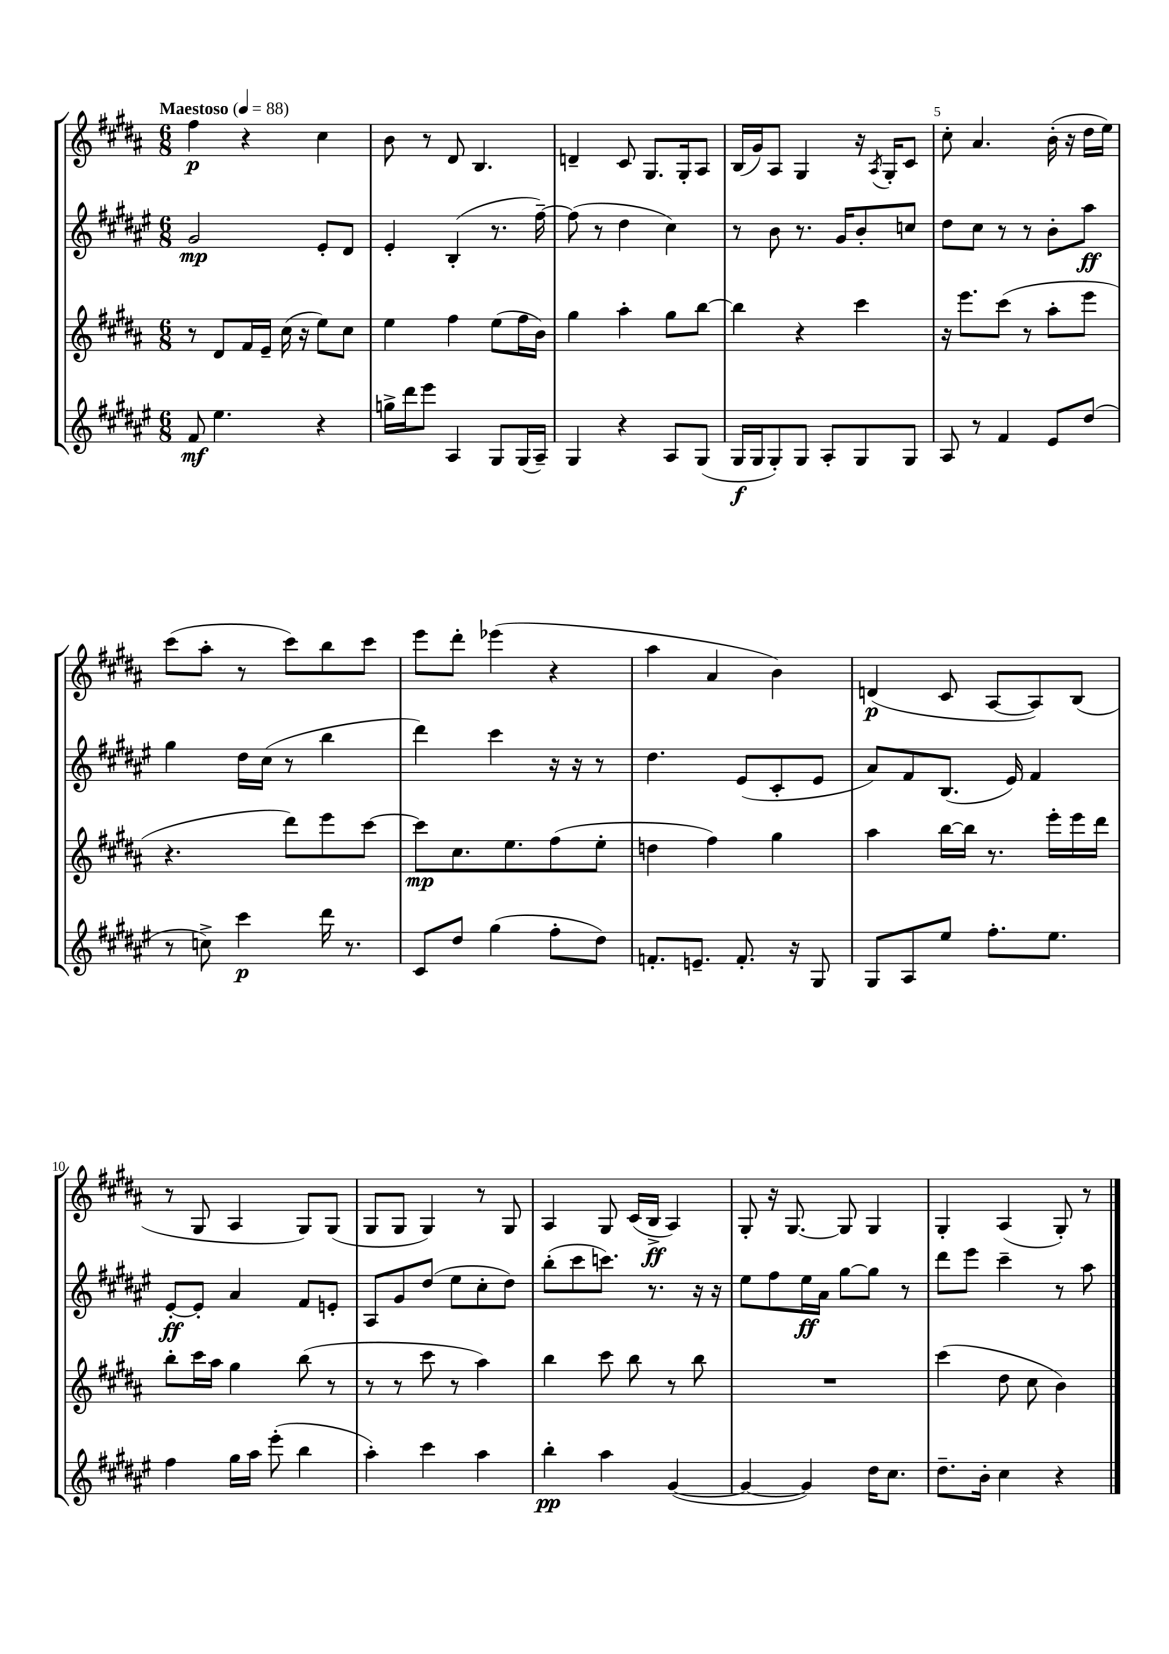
<<
\new StaffGroup <<
\new Staff = "s0" {
    \clef treble \key b \major \numericTimeSignature \time 6/8 \tempo "Maestoso" 4 = 88
    fis''4\p r4 cis''4 |
    b'8 r8 dis'8 b4. |
    d'4-- cis'8 gis8. gis16-. ais8 |
    b16( gis'16) ais8 gis4 r16 \acciaccatura { ais8 } gis16-. cis'8 |
    cis''8-. ais'4. b'16-.( r16 dis''16 e''16) |
    cis'''8( ais''8-. r8 cis'''8) b''8 cis'''8 |
    e'''8 dis'''8-. ees'''4( r4 |
    ais''4 ais'4 b'4) |
    d'4\p( cis'8 ais8~ ais8) b8( |
    r8 gis8 ais4 gis8) gis8( |
    gis8 gis8 gis4) r8 gis8 |
    ais4 gis8 cis'16( b16->\ff ais4) |
    gis8-. r16 gis8.~ gis8 gis4 |
    gis4-. ais4( gis8-.) r8 \bar "|." |
}
\new Staff = "s1" {
    \clef treble \key fis \major \numericTimeSignature \time 6/8
    gis'2\mp eis'8-. dis'8 |
    eis'4-. b4-.( r8. fis''16~--) |
    fis''8( r8 dis''4 cis''4) |
    r8 b'8 r8. gis'16 b'8-. c''8 |
    dis''8 cis''8 r8 r8 b'8-. ais''8\ff |
    gis''4 dis''16 cis''16( r8 b''4 |
    dis'''4) cis'''4 r16 r16 r8 |
    dis''4. eis'8( cis'8-. eis'8 |
    ais'8) fis'8 b8.( eis'16) fis'4 |
    eis'8~-.\ff eis'8-. ais'4 fis'8 e'8-. |
    ais8 gis'8 dis''8( eis''8 cis''8-. dis''8) |
    b''8-.( cis'''8 c'''8.) r8. r16 r16 |
    eis''8 fis''8 eis''16\ff ais'16 gis''8~ gis''8 r8 |
    dis'''8 eis'''8 cis'''4-- r8 ais''8 \bar "|." |
}
\new Staff = "s2" {
    \clef treble \key b \major \numericTimeSignature \time 6/8
    r8 dis'8 fis'16 e'16-- cis''16( r16 e''8) cis''8 |
    e''4 fis''4 e''8( fis''16 b'16) |
    gis''4 ais''4-. gis''8 b''8~ |
    b''4 r4 cis'''4 |
    r16 e'''8. cis'''8( r8 ais''8-. e'''8 |
    r4. dis'''8) e'''8 cis'''8~ |
    cis'''8\mp cis''8. e''8. fis''8( e''8-. |
    d''4 fis''4) gis''4 |
    ais''4 b''16~ b''16 r8. e'''16-. e'''16 dis'''16 |
    b''8-. cis'''16 ais''16 gis''4 b''8( r8 |
    r8 r8 cis'''8 r8 ais''4) |
    b''4 cis'''8 b''8 r8 b''8 |
    R2. |
    cis'''4( dis''8 cis''8 b'4) \bar "|." |
}
\new Staff = "s3" {
    \clef treble \key fis \major \numericTimeSignature \time 6/8
    fis'8\mf eis''4. r4 |
    g''16-> dis'''16 eis'''8 ais4 gis8 gis16( ais16--) |
    gis4 r4 ais8 gis8( |
    gis16\f gis16 gis8-.) gis8 ais8-. gis8 gis8 |
    ais8 r8 fis'4 eis'8 dis''8( |
    r8 c''8->) cis'''4\p dis'''16 r8. |
    cis'8 dis''8 gis''4( fis''8-. dis''8) |
    f'8.-. e'8.-- f'8.-. r16 gis8 |
    gis8 ais8 eis''8 fis''8.-. eis''8. |
    fis''4 gis''16 ais''16 eis'''8-.( b''4 |
    ais''4-.) cis'''4 ais''4 |
    b''4-.\pp ais''4 gis'4~( |
    gis'4~ gis'4) dis''16 cis''8. |
    dis''8.-- b'16-. cis''4 r4 \bar "|." |
}
>>
>>
\layout { \context { \Score \override BarNumber.break-visibility = ##(#f #t #t) barNumberVisibility = #(every-nth-bar-number-visible 5) } }
